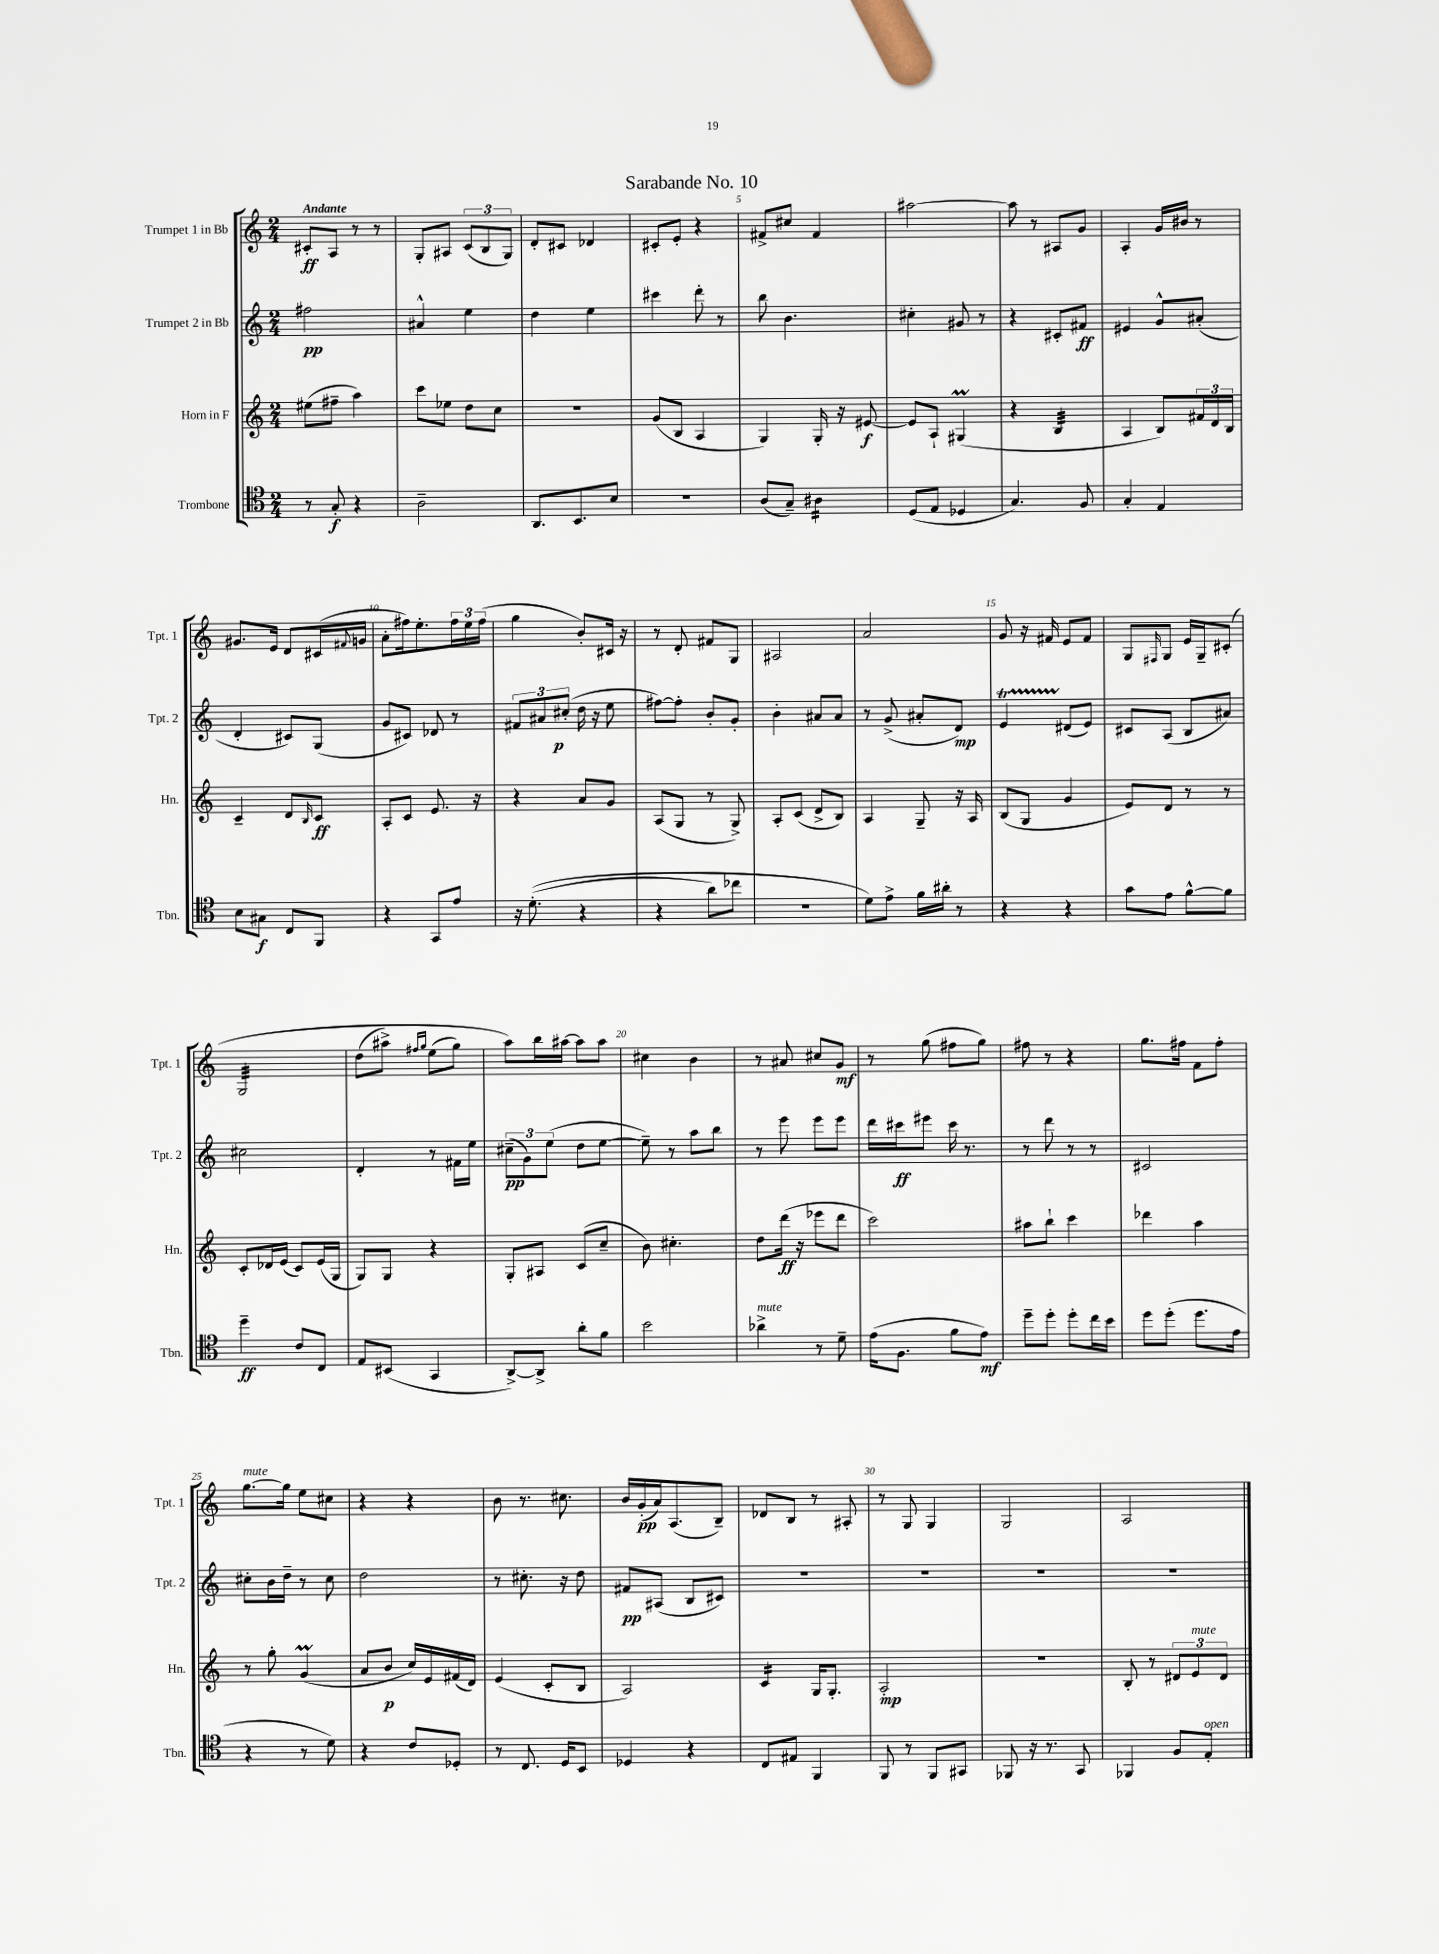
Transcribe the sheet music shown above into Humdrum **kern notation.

**kern	**kern	**kern	**kern
*staff4	*staff3	*staff2	*staff1
*clefC4	*clefG2	*clefG2	*clefG2
*k[]	*k[]	*k[]	*k[]
*M2/4	*M2/4	*M2/4	*M2/4
8r	(8ee#	2ff#	8c#'
8G'	8ff#~	.	8A
4r	4aa)	.	8r
.	.	.	8r
=	=	=	=
2A~	8ccc	4a#^^	8G'
.	8ee-	.	8A#
.	8dd	4ee	(12c
.	.	.	12B
.	8cc	.	.
.	.	.	12G)
=	=	=	=
8.AA	2r	4dd	8d'
.	.	.	8c#
8.BB	.	.	.
.	.	4ee	4d-
8B	.	.	.
=	=	=	=
2r	(8g	4ccc#	8c#'
.	8B	.	8e'
.	4A	8ddd'	4r
.	.	8r	.
=	=	=	=
(8A	4G)	8bb	8f#^
8G~)	.	4.b	8cc#
4A#	16G'	.	4f#
.	16r	.	.
.	[8e#	.	.
=	=	=	=
(8D	8e#]	4cc#'	[2aa#
8E	8A`	.	.
4D-	(4G#	8g#	.
.	.	8r	.
=	=	=	=
4.G)	4r	4r	8aa#]
.	.	.	8r
.	4B	8c#'	8A#
8F	.	8f#	8g
=	=	=	=
4G'	4A	4e#	4A'
4E	8B)	8g^^	16g
.	.	.	16b#
.	24f#	(8a#'	8r
.	24d	.	.
.	24B	.	.
=	=	=	=
8B	4c~	4d'	8.g#
8G#	.	.	.
.	.	.	16e
8C	8d	8c#)	8d
.	16qqB	.	.
8FF	8c	(8G	(16c#
.	.	.	8qqf#
.	.	.	16g
=	=	=	=
4r	8A'	8g	8a'
.	8c	8c#)	16ff#)
.	.	.	8.ee'
8GG	8.e	8d-	.
8e	.	8r	24ff#
.	.	.	24ee
.	16r	.	.
.	.	.	(24ff#
=	=	=	=
16r	4r	12f#	4gg
&((8.d'	.	.	.
.	.	12a#	.
.	.	(12cc#'	.
4r	8a	16dd	8b')
.	.	16r	.
.	8g	8ee	16c#
.	.	.	16r
=	=	=	=
4r	(8A	[8ff#)	8r
.	8G	8ff#']	8d'
8a)	8r	8b'	8f#
8cc-	8G^)	8g'	8G
=	=	=	=
2r	8A'	4b'	2A#
.	(8c	.	.
.	8d^	8a#	.
.	8B)	8a#	.
=	=	=	=
8d&)	4A	8r	2a
8e^	.	(8g^	.
16f	8G~	8a#'	.
16a#'	.	.	.
8r	16r	8d)	.
.	16A	.	.
=	=	=	=
4r	(8B	4e	8g
.	8G	.	16r
.	.	.	16f#
4r	4g	(8d#	8e
.	.	8e)	8f#
=	=	=	=
8g	8e)	8c#	8G
.	.	.	16qqF#
8e	8d	(8A	8G
[8f^^	8r	8B	16e
.	.	.	16G~
8f]	8r	8a#)	&(8c#'
=	=	=	=
4dd~	8c'	2cc#	2G
.	16d-	.	.
.	(16e	.	.
8c	8c)	.	.
8C	(16e	.	.
.	16G	.	.
=	=	=	=
8E	8G)	4d'	(8dd
(8BB#	8G	.	8aa#^)
.	.	.	16qqff#
.	.	.	16qqgg
4GG	4r	8r	(8ee
.	.	16f#	8gg)
.	.	16ee	.
=	=	=	=
[8AA^)	8G'	(12cc#~	8aa&)
.	.	12g)	.
8AA^]	8A#	.	16bb
.	.	(12ee	.
.	.	.	[16aa#
8a'	(8c	8dd	8aa#]
8f	8cc~	[8ee	8aa#
=	=	=	=
2b	8b)	8ee~])	4cc#
.	4.cc#'	8r	.
.	.	8aa	4b
.	.	8bb	.
=	=	=	=
4a-^	8dd	8r	8r
.	(16ddd	8eee	8a#
.	16r	.	.
8r	8eee-	8eee	8cc#
8d~	8ddd	8eee	8g
=	=	=	=
(16e	2ccc)	16ddd	8r
8.F	.	16ccc#	.
.	.	8eee#	(8gg
8f	.	16ccc#	8ff#
.	.	8.r	.
8e)	.	.	8gg)
=	=	=	=
8dd~	8aa#	8r	8ff#
8dd'	8bb`	8ddd	8r
8dd'	4ccc	8r	4r
16cc	.	8r	.
16b	.	.	.
=	=	=	=
8dd	4ddd-	2c#	8.gg
(8dd'	.	.	.
.	.	.	16ff#
8.dd	4aa	.	8f
.	.	.	8ff#'
16e	.	.	.
=	=	=	=
4r	8r	8cc#'	[8.gg
.	8gg'	16b	.
.	.	16dd~	16gg]
8r	(4g	8r	8ee
8d)	.	8cc#	8cc#
=	=	=	=
4r	8a	2dd	4r
.	8b	.	.
8c	16cc)	.	4r
.	16e	.	.
8D-'	(16f#	.	.
.	16d)	.	.
=	=	=	=
8r	(4e	8r	8b
8.C	.	8.cc#'	8.r
.	8c'	.	.
16D	.	16r	8.cc#
8BB	8B	8dd	.
=	=	=	=
4D-	2A)	8f#	16b
.	.	.	(16g'
.	.	(8A#	16a)
.	.	.	(8.A
4r	.	8B	.
.	.	8c#)	8B~)
=	=	=	=
8C	4c	2r	8d-
8E#	.	.	8B
4FF	16G	.	8r
.	8.G'	.	.
.	.	.	8A#'
=	=	=	=
8FF	2A'	2r	8r
8r	.	.	8G
8FF	.	.	4G
8GG#	.	.	.
=	=	=	=
8FF-	2r	2r	2G
16r	.	.	.
8.r	.	.	.
8GG	.	.	.
=	=	=	=
4FF-	8B'	2r	2A
.	8r	.	.
8F	12d#	.	.
.	12e	.	.
8E'	.	.	.
.	12d#	.	.
==	==	==	==
*-	*-	*-	*-
